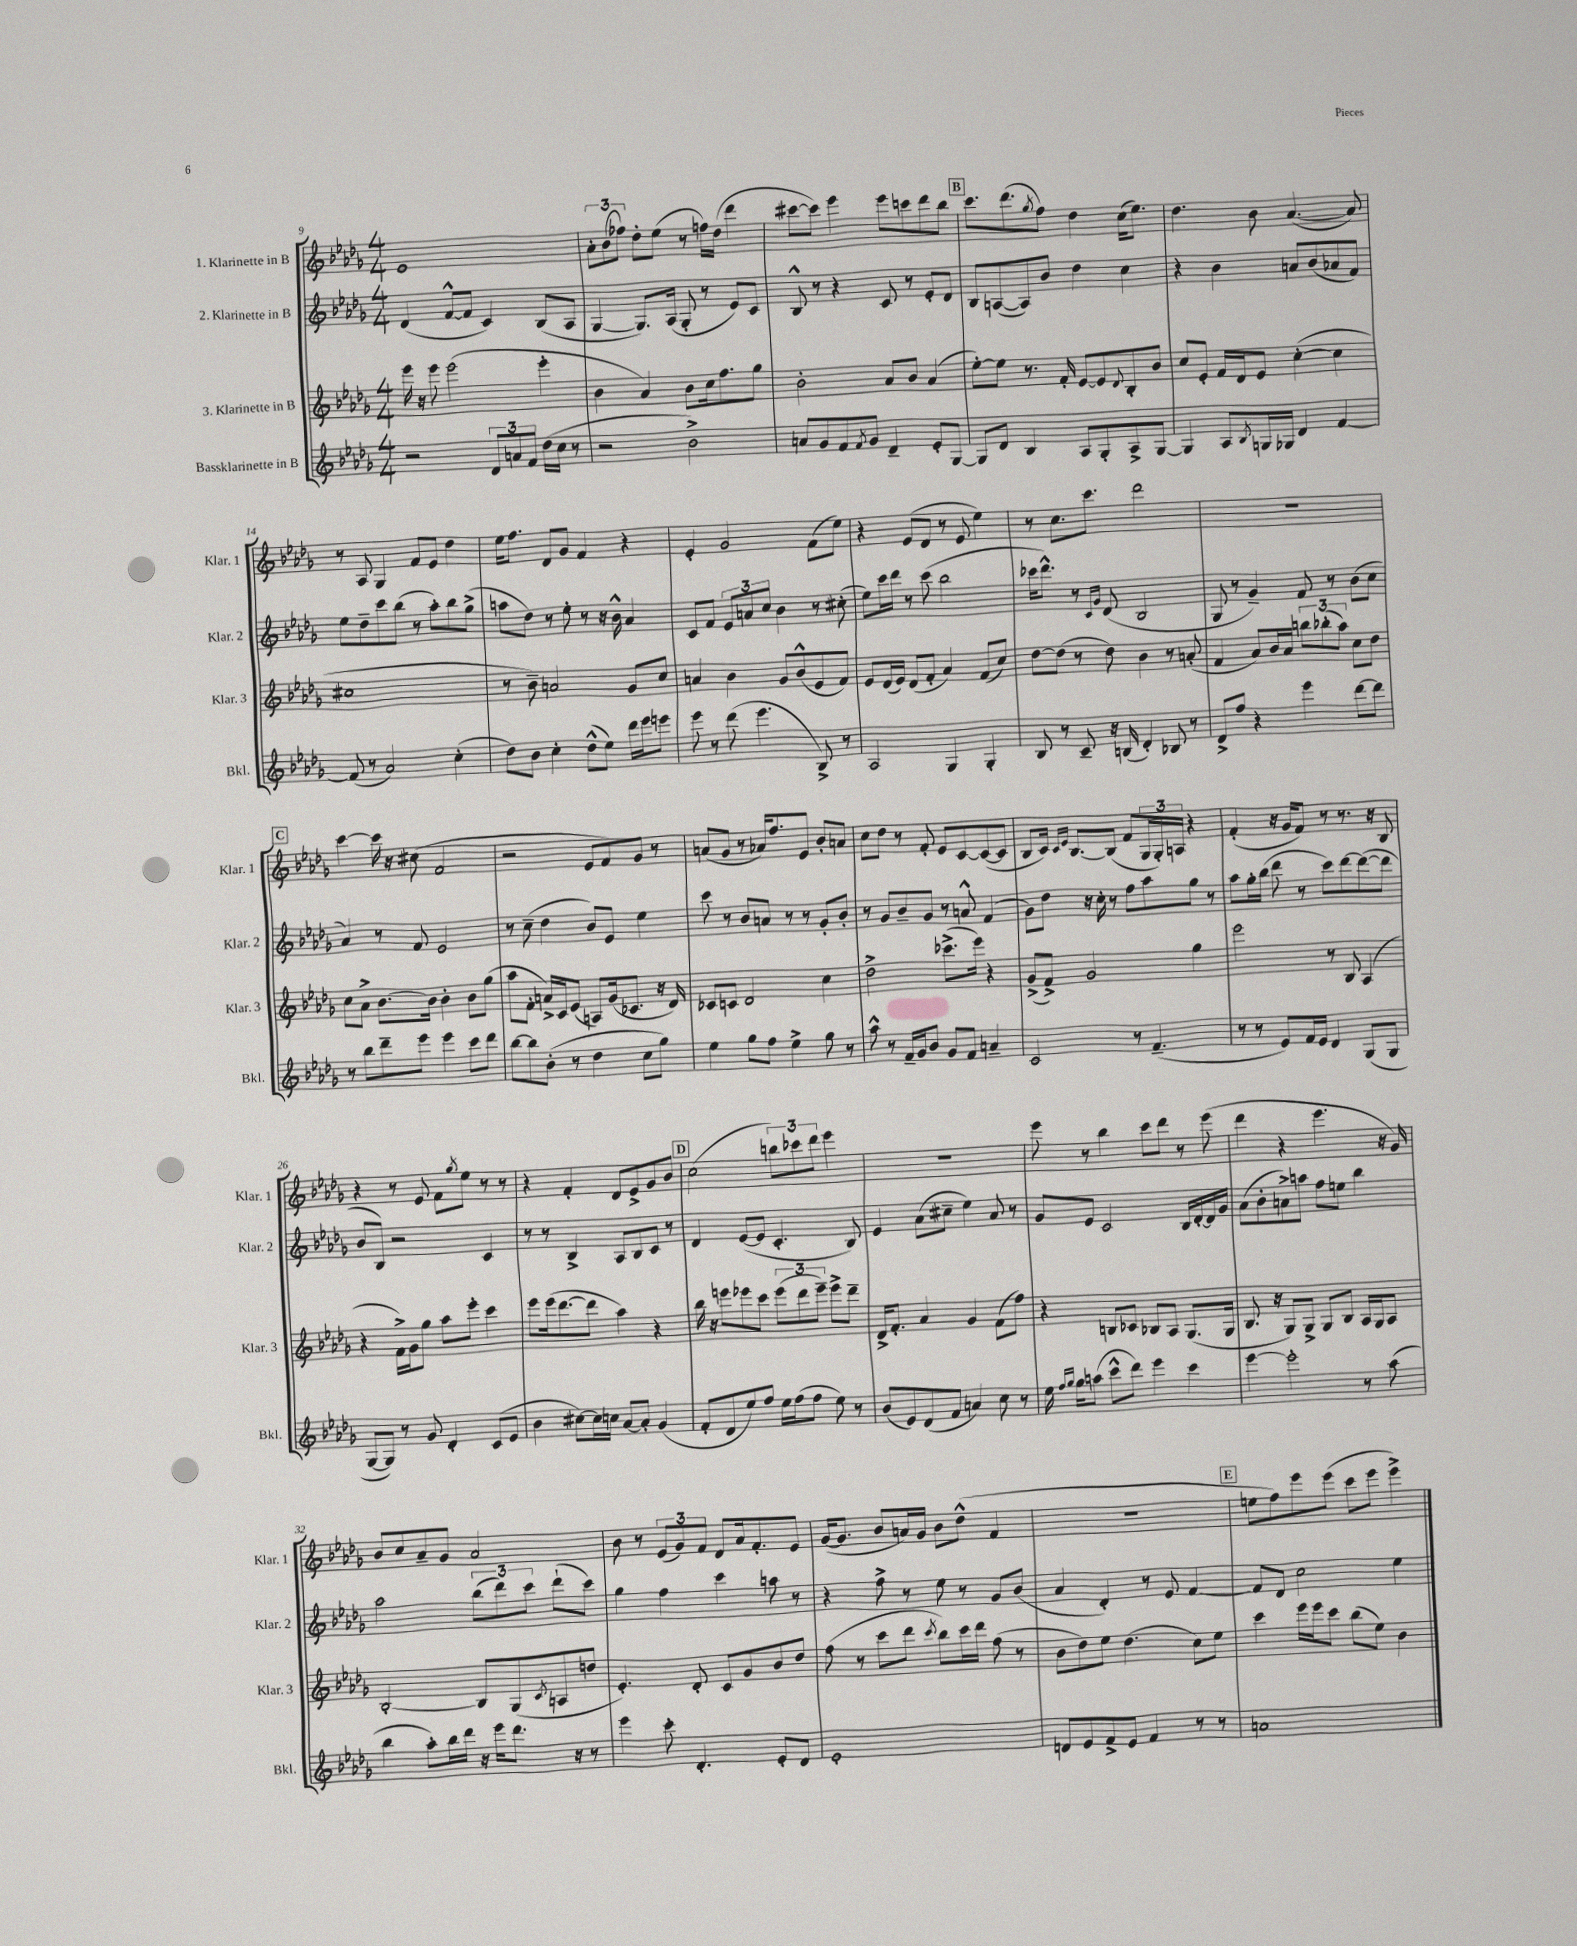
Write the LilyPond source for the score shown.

<<
\new StaffGroup <<
\new Staff = "s0" \with { instrumentName = "1. Klarinette in B" shortInstrumentName = "Klar. 1" } {
    \clef treble \key des \major \numericTimeSignature \time 4/4
    ees'1 |
    \tuplet 3/2 { aes'8-. bes'8( fes''8) } des''8-. ees''8( r8 f''16) des''16( des'''4 |
    cis'''8~ cis'''8) ees'''4 ees'''8 c'''8 des'''8 bes''8 |
    \mark \markup { \box "B" } c'''8. des'''8.( \acciaccatura { ges''8 } f''8) des''4 c''16( ees''8.) |
    des''4. bes'8 aes'4.~( aes'8) |
    r8 aes8 ges4 f'8 ees'8 des''4 |
    ees''16 f''8. des'8 ges'8 f'4 r4 |
    ees'4-. ges'2 f'8( ees''8) |
    r4 ees'8( des'8 r8 ees'8 ees''4) |
    r8 c''8. c'''8. des'''2 |
    r1 |
    \mark \markup { \box "C" } c'''4~ c'''16 r16 cis''8( f'2 |
    r2 ees'8 f'8) ges'8 r8 |
    a'8( ges'8 r8 aes'16) f''8. ees'8 bes'8-. a'8 |
    c''8 des''8 r8 f'8-. ees'8 c'8~ c'8~( c'8 |
    bes8 c'16) \grace { c'16 ees'16 } bes8.~ bes8( f'8 \tuplet 3/2 { ges16 ges16-.) a16 } r4 |
    f'4-.( r16 ges'16 f'8) r8 r8. r16 bes8 |
    r4 r8 ees'8 f'8 \acciaccatura { ges''8 } ees''8 r8 r8 |
    r4 f'4-. des'8 ees'8-> ges'8 bes'8 |
    \mark \markup { \box "D" } c''2( \tuplet 3/2 { b''8) ces'''8 des'''8 } ees'''4 |
    R1 |
    ees'''8 r8 bes''4 c'''8 des'''8 r8 ees'''8( |
    des'''4 r4 ees'''4. r16 ges'16) |
    bes'8 c''8 aes'8-- ges'8 aes'2 |
    bes'8 r8 \tuplet 3/2 { ees'8( ges'8) f'8 } des'8 aes'16 f'8.-. ees'8 |
    ges'16~( ges'8. bes'8 a'16) ges'16 bes'8 des''8-^( f'4 |
    R1 |
    \mark \markup { \box "E" } e''8 f''8) ees'''8 ees'''8( c'''8 ees'''8 ees'''4->) \bar "|." |
}
\new Staff = "s1" \with { instrumentName = "2. Klarinette in B" shortInstrumentName = "Klar. 2" } {
    \clef treble \key des \major \numericTimeSignature \time 4/4
    des'4( f'8~-^ f'8 c'4) bes8( aes8 |
    ges4~ ges8.) aes16( ges8-. r8 ees'8) c'8 |
    bes8-^ r8 r4 c'8 r8 ees'8-. des'8 |
    \mark \markup { \box "B" } bes8 a8~( a8) bes'8 des''4 c''4 |
    r4 bes'4 a'8 bes'8( aes'8 f'8) |
    ees''8 des''8-- c'''8 bes''8( r8 aes''8-.) bes''8 ges''8->( |
    a''8 des''8) r8 ees''8-. r8 r16 bes'16-^ aes'4 |
    c'8 f'8 \tuplet 3/2 { ees'8 a'8 c''8 } bes'4 r8 cis''8-.( |
    ees''8) c'''16 des'''16 r8 c'''8( bes''2 |
    ces'''16 des'''8.-^) r8 \grace { c'16 ges'16 } des'8( bes2 |
    ges8 r8 ges'4--) f'8 r8 bes'8( c''8 |
    \mark \markup { \box "C" } aes'4) r8 f'8 ees'2 |
    r8 c''8--( des''4 bes'8) ees'8 ees''4 |
    c'''8 r8 bes'8 a'8 r8 r8 ges'8-. bes'8-. |
    r8 ges'8 bes'8-- ges'8 r8 a'8-^ f'4( |
    ges'8) des''8 r16 c''16-. r8 f''8 aes''8 ges''8 r8 |
    aes''8 ges''16-. bes''16( des'''8 r8 c'''8) des'''8~ des'''8~( des'''8 |
    bes'8 bes8) r2 c'4 |
    r8 r8 bes4-> aes8 bes8 c'8 r8 |
    \mark \markup { \box "D" } des'4 ees'8~( ees'8 c'4.-. bes8) |
    ees'4 aes'8( cis''8-- ees''4) aes'8 r8 |
    ges'8 ees'8 c'2 bes16 des'16~-. des'16 ges'16 |
    aes'8( bes'8-. a'8->) a''8 f''8 e''8 bes''4 |
    aes''2 \tuplet 3/2 { bes''8( des'''8) c'''8 } des'''8-!( c'''8) |
    ges''4 f''4 c'''4 a''8 r8 |
    r4 f''8-> r8 ees''8 r8 ges'8 bes'8( |
    aes'4 des'4-.) r8 ees'8 f'4~ |
    \mark \markup { \box "E" } f'8 des'8 c''2 ees''4 \bar "|." |
}
\new Staff = "s2" \with { instrumentName = "3. Klarinette in B" shortInstrumentName = "Klar. 3" } {
    \clef treble \key des \major \numericTimeSignature \time 4/4
    ees'''16 r16 ees'''8 ees'''2( ees'''4-. |
    bes'4 aes'4) bes'8 c''16 f''8. ges''8 |
    bes'2-. aes'8 bes'8 aes'4( |
    \mark \markup { \box "B" } ees''8~-.) ees''8 r8. f'16-. ees'8~ ees'8 \appoggiatura { des'8 } bes8-. bes'8 |
    c''8 ees'8-. f'16 des'16 ees'8 c''4~-.( c''4 |
    cis''1 |
    r8 bes'8--) a'2 ges'8 c''8 |
    a'4 bes'4 ges'8 bes'8-^( ees'8 f'8) |
    ees'8 des'16( ees'16) des'8( f'8-. aes'4) f'8( c''8) |
    des''8~ des''8( r8 des''8) bes'4 r8 a'8-.( |
    f'4 aes'8) bes'16 aes'16 \tuplet 3/2 { b''8 bes''8-.( aes''8) } c''8 des''8 |
    \mark \markup { \box "C" } c''8 aes'8-> bes'8.~ bes'16 bes'4-. bes'8 ges''8( |
    aes''8 f'8-. a'16->) c'16 ees'8( a8) ges'16( ces'8. r16 des'16) |
    ces'8 c'8 des'2 c''4 |
    des''2-> ces'''8.->( ees'''16) r4 |
    ges'8->( f'8->) ges'2 ges''4 |
    ees'''2 r8 bes8 aes4( |
    r4 f'16->) ges'16 ges''8 aes''8 ees'''8-. c'''4 |
    ees'''8 ees'''16( des'''8.~ des'''8 aes''4) r4 |
    \mark \markup { \box "D" } bes''16 r16 e'''8 ees'''8 c'''8 \tuplet 3/2 { ees'''8( des'''8 ees'''8--) } ees'''8-> des'''8-- |
    des'16-> f'8.-. aes'4 ges'4 f'8( f''8) |
    r4 b8 ces'8 bes8 aes8 ges8.( ges16 |
    bes8. r16 ges8) ges8-> ges8 bes8 aes16 ges16 aes8 |
    bes2~-. bes8 ges8( \acciaccatura { c'8 } a8 d''8 |
    ees'4.-.) des'8-. c'8 ges'8 bes'8 des''8 |
    f''8( r8 c'''8 des'''8 \acciaccatura { c'''8 } bes''8) c'''16 des'''16 f''8( r8 |
    bes'8 des''8) ees''8 des''4.( c''8) ees''8 |
    \mark \markup { \box "E" } c'''4 ees'''16 ees'''16 c'''8 bes''8( ees''8) bes'4 \bar "|." |
}
\new Staff = "s3" \with { instrumentName = "Bassklarinette in B" shortInstrumentName = "Bkl." } {
    \clef treble \key des \major \numericTimeSignature \time 4/4
    r2 \tuplet 3/2 { des'8 a'8 f'8 } des''16( c''16 r8 |
    r2 bes'2->) |
    a'8 ges'8 f'8 \acciaccatura { f'8 } ges'8 des'4-- ees'8-. ges8~ |
    \mark \markup { \box "B" } ges8 des'8 bes4 aes8 ges8-. aes8-> ges8~ |
    ges4 aes8 \acciaccatura { bes8 } g16 ges16 des'4 f'4~ |
    f'8( r8 aes'2) c''4-.( |
    des''8) bes'8 c''4-. des''8-^( ees''8) des'''16 ees'''16 e'''8 |
    ees'''8 r8 des'''8( ees'''4. bes8->) r8 |
    aes2 ges4 ges4-. |
    bes8 r8 c'8-- r16 b16( des'4-.) bes8 r8 |
    des'8-> f''8 r4 ees'''4 des'''8~ des'''8 |
    \mark \markup { \box "C" } r8 bes''8 des'''8-- ees'''8 ees'''4 c'''8 des'''8 |
    bes''8~ bes''8 bes'8-.( r8 des''4 c''8 ges''8) |
    ees''4 ges''8 f''8 ees''4-> ges''8 r8 |
    aes''8-^ r8 f'16-- ges'16 bes'8 ges'8 f'8 a'4-- |
    c'2 r8 f'4.--( |
    r8 r8 ees'8) f'16 ees'16 des'4 ges8( ges8 |
    ges8~ ges8) r8 ges'8 des'4-. c'8( ees'8 |
    bes'4 cis''8~) cis''16 c''16 aes'8~ aes'8-. ges'4( |
    \mark \markup { \box "D" } f'8-. des'8 ees''8) f''8 ees''16 f''16( f''8 ees''8) r8 |
    bes'8( ees'8) des'8( f'8 a'4) c''8 r8 |
    ees''16 \grace { f''16 ges''16 } ges''16 a''8( c'''8-^ des'''8) ees'''4 c'''4 |
    ees'''4~ ees'''2-. r8 aes''8( |
    bes''4 aes''8-.) bes''16 des'''16 r16 ees'''16 des'''8. r16 r8 |
    ees'''4 c'''8-. des'4.-. ees'8-. des'8 |
    ees'1-. |
    d'8 ees'8 f'8-> ees'8 f'4 r8 r8 |
    \mark \markup { \box "E" } a'1 \bar "|." |
}
>>
>>
\layout { \context { \Score currentBarNumber = #9 } }
